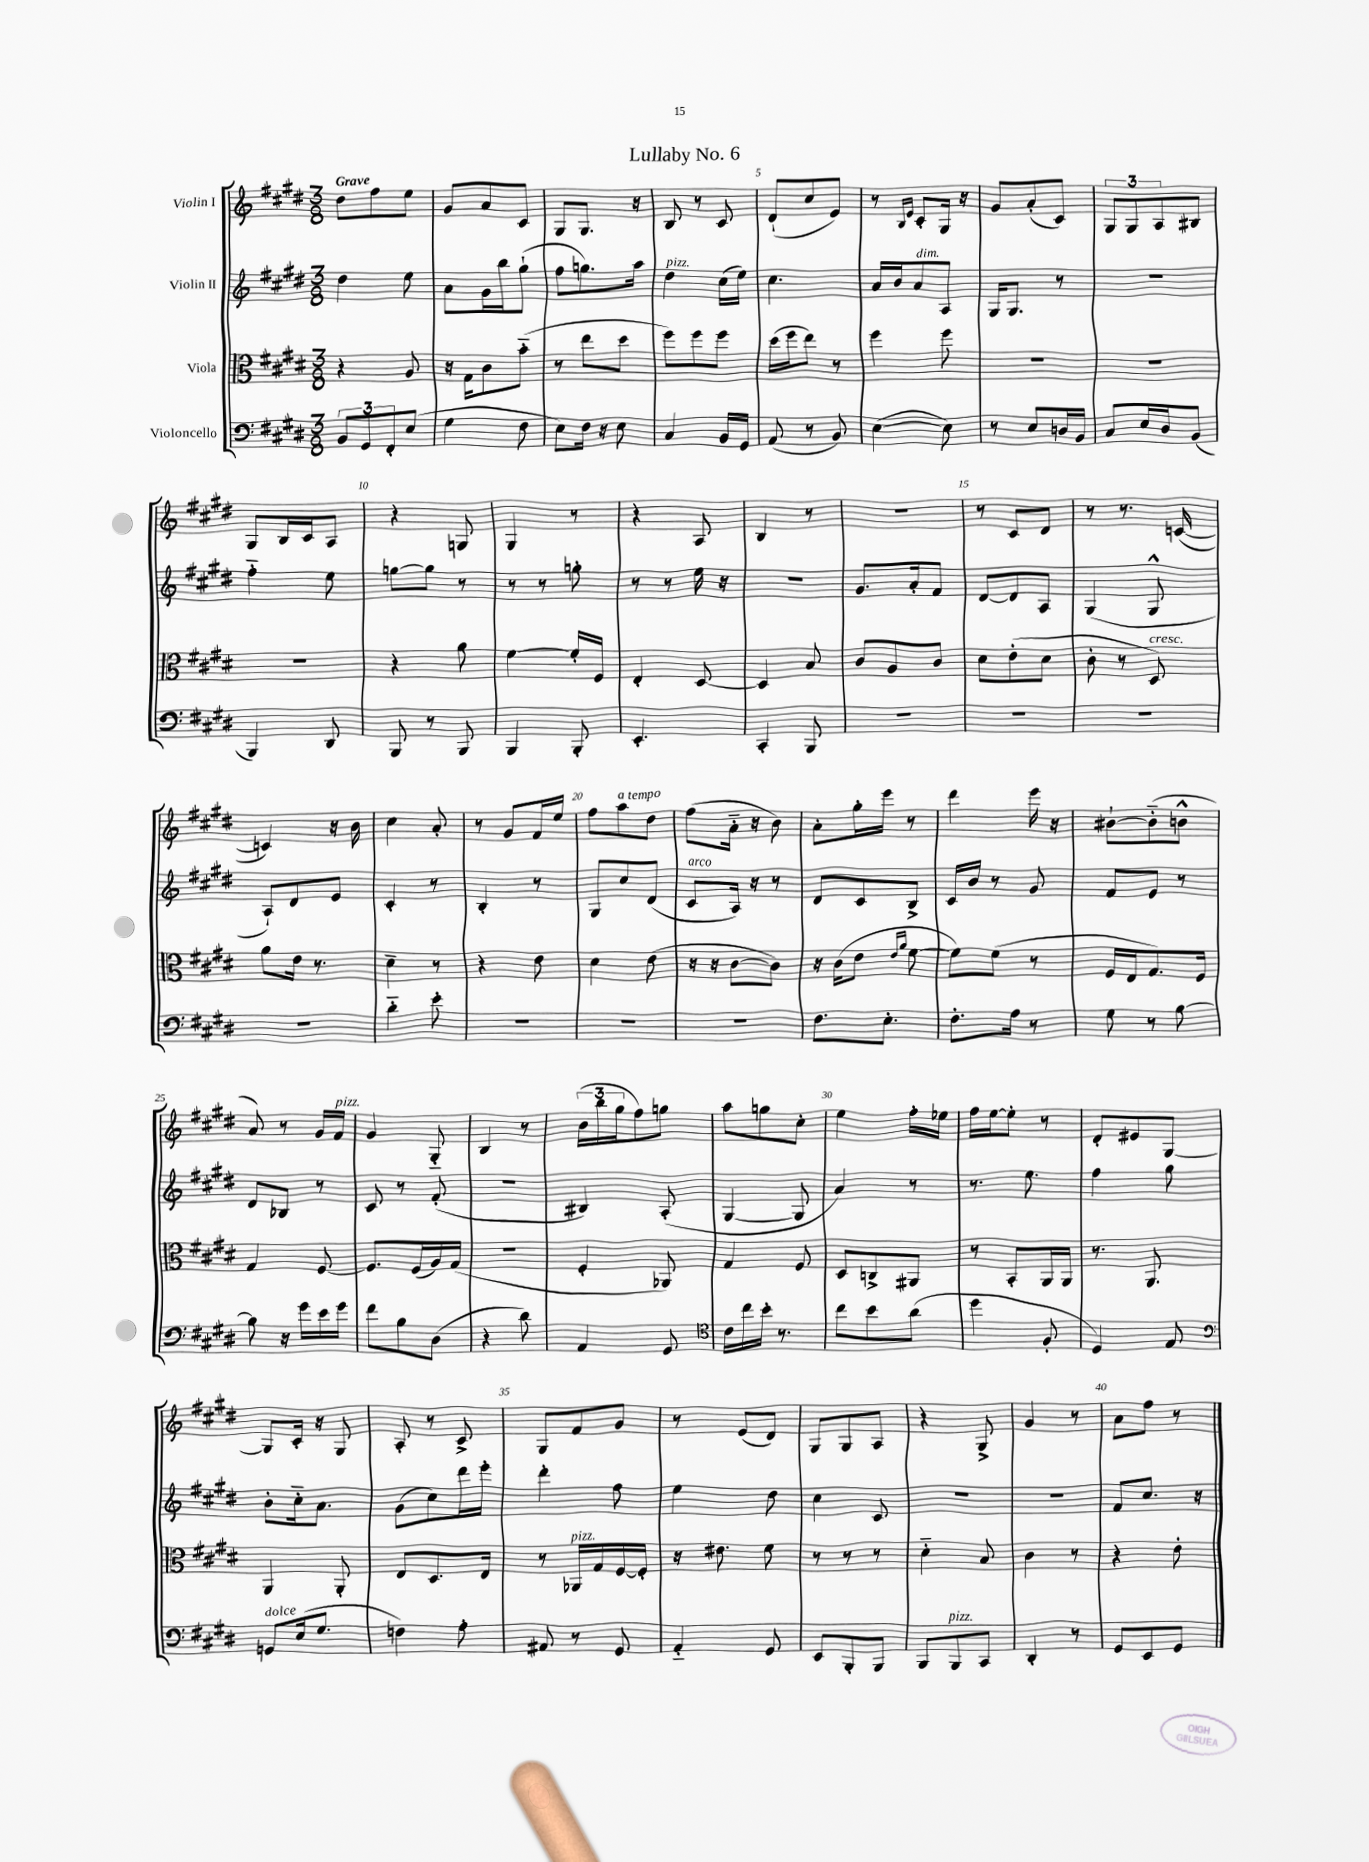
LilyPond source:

\header { title = "Lullaby No. 6" }
<<
\new StaffGroup <<
\new Staff = "s0" \with { instrumentName = "Violin I" } {
    \clef treble \key e \major \numericTimeSignature \time 3/8 \tempo "Grave"
    dis''8 fis''8 e''8 |
    gis'8 a'8 cis'8 |
    gis8 gis8. r16 |
    b8 r8 cis'8 |
    dis'8-!( cis''8 e'8) |
    r8 \grace { b16 e'16 } cis'8-. gis16 r16 |
    gis'8 a'8-.( cis'8) |
    \tuplet 3/2 { gis8 gis8 a8 } bis8 |
    gis8 b16 cis'16 a8 |
    r4 g8 |
    gis4 r8 |
    r4 a8 |
    b4 r8 |
    R4. |
    r8 cis'8 dis'8 |
    r8 r8. c'16~( |
    c'4) r16 b'16 |
    cis''4 a'8-. |
    r8 gis'8 fis'16 e''16 |
    fis''8 a''8^\markup { \italic "a tempo" } dis''8 |
    fis''8( a'16-_ r16 b'8) |
    a'8-. gis''16-. e'''16 r8 |
    dis'''4 e'''16 r16 |
    bis'8~-! bis'8-_( b'8-^ |
    a'8) r8 gis'16 fis'16^\markup { \italic "pizz." } |
    gis'4 gis8-_ |
    b4 r8 |
    \tuplet 3/2 { b'16( b''16 gis''16 } fis''8) g''8 |
    a''8 g''8 cis''8-. |
    e''4 fis''16-. ees''16 |
    fis''16 e''16~ e''8-. r8 |
    dis'8-. eis'8 gis8~ |
    gis8 cis'16-. r16 gis8 |
    a8-. r8 cis'8-> |
    gis8 fis'8 gis'8 |
    r8 e'8( dis'8) |
    gis8 gis8 a8 |
    r4 gis8-> |
    gis'4 r8 |
    a'8 fis''8 r8 \bar "|." |
}
\new Staff = "s1" \with { instrumentName = "Violin II" } {
    \clef treble \key e \major \numericTimeSignature \time 3/8
    dis''4 e''8 |
    a'8 gis'16 b''16 gis''8-!( |
    fis''8 g''8.) a''16 |
    dis''4^\markup { \italic "pizz." } cis''16( e''16) |
    cis''4. |
    a'16 b'16 a'8^\markup { \italic "dim." } a8 |
    gis16 gis8. r8 |
    R4. |
    fis''4-_ e''8 |
    g''8~ g''8 r8 |
    r8 r8 g''8-. |
    r8 r8 e''16 r16 |
    R4. |
    gis'8. a'16-. fis'8 |
    dis'8~ dis'8 a8 |
    gis4( gis8-^ |
    a8-!) dis'8 e'8 |
    cis'4-. r8 |
    b4-. r8 |
    gis8 cis''8 dis'8( |
    cis'8^\markup { \italic "arco" } a16) r16 r8 |
    dis'8 cis'8 b8-> |
    cis'16 b'16 r8 gis'8 |
    fis'8 e'8 r8 |
    dis'8 bes8 r8 |
    cis'8 r8 fis'8-.( |
    R4. |
    bis4) a8-.( |
    gis4~ gis8 |
    a'4) r8 |
    r8. e''8. |
    fis''4 gis''8 |
    b'8-. cis''16-_ a'8. |
    gis'8( cis''8) dis'''16 e'''16-. |
    dis'''4-. fis''8 |
    e''4 dis''8 |
    cis''4 cis'8 |
    R4. |
    R4. |
    fis'8 cis''8. r16 \bar "|." |
}
\new Staff = "s2" \with { instrumentName = "Viola" } {
    \clef alto \key e \major \numericTimeSignature \time 3/8
    r4 a8 |
    r16 gis16 cis'8 b'8-_( |
    r8 e''8 dis''8 |
    fis''8) fis''8 fis''8 |
    dis''16( fis''16 e''8) r8 |
    fis''4 fis''8 |
    R4. |
    R4. |
    R4. |
    r4 a'8 |
    fis'4~ fis'16-. fis16 |
    e4-. dis8~ |
    dis4 b8 |
    cis'8 a8 cis'8 |
    dis'8 e'8-.( dis'8 |
    cis'8-. r8 dis8^\markup { \italic "cresc." }) |
    a'8 e'16 r8. |
    dis'4-- r8 |
    r4 e'8 |
    dis'4 e'8( |
    r16 r16 cis'8~ cis'8) |
    r16 cis'16( e'8 \grace { e'16 a'16 } fis'8~ |
    fis'8) fis'8( r8 |
    fis16 e16 gis8.) fis16 |
    gis4 fis8~ |
    fis8. fis16( a16) gis16( |
    R4. |
    fis4-. aes,8) |
    gis4 fis8 |
    dis8 c8-> ais,8 |
    r8 b,8-. a,16 a,16 |
    r8. a,8. |
    a,4 a,8-. |
    e8 dis8. e16 |
    r8 aes,16^\markup { \italic "pizz." } gis16 fis16~ fis16-. |
    r16 eis'8. fis'8 |
    r8 r8 r8 |
    dis'4-_ b8 |
    cis'4 r8 |
    r4 e'8-. \bar "|." |
}
\new Staff = "s3" \with { instrumentName = "Violoncello" } {
    \clef bass \key e \major \numericTimeSignature \time 3/8
    \tuplet 3/2 { b,8 gis,8 fis,8-. } e8( |
    gis4 fis8 |
    e8) fis16 r16 e8 |
    cis4 b,16 gis,16 |
    a,8( r8 b,8) |
    e4~( e8) |
    r8 e8 d16 b,16 |
    cis8 e16 dis16 b,8( |
    b,,4) dis,8 |
    b,,8 r8 b,,8 |
    b,,4 b,,8-. |
    e,4.-. |
    cis,4-. b,,8 |
    R4. |
    R4. |
    R4. |
    R4. |
    dis'4-_ e'8-. |
    R4. |
    R4. |
    R4. |
    fis8. e8.-. |
    fis8.-. a16 r8 |
    gis8 r8 b8~ |
    b8 r16 gis'16 e'16 gis'16 |
    fis'8 b8 dis8( |
    r4 dis'8) |
    a,4 gis,8 |
    \clef tenor cis'16 cis''16 b'16-. r8. |
    cis''8 b'8 a'8( |
    dis''4 fis8-. |
    dis4) e8 |
    \clef bass g,8^\markup { \italic "dolce" } e16( gis8. |
    f4) a8-. |
    ais,8 r8 gis,8 |
    a,4-_ gis,8 |
    e,8 b,,8-. b,,8 |
    b,,8 b,,8^\markup { \italic "pizz." } cis,8 |
    dis,4-. r8 |
    gis,8 e,8 gis,8 \bar "|." |
}
>>
>>
\layout { \context { \Score \override BarNumber.break-visibility = ##(#f #t #t) barNumberVisibility = #(every-nth-bar-number-visible 5) } }
